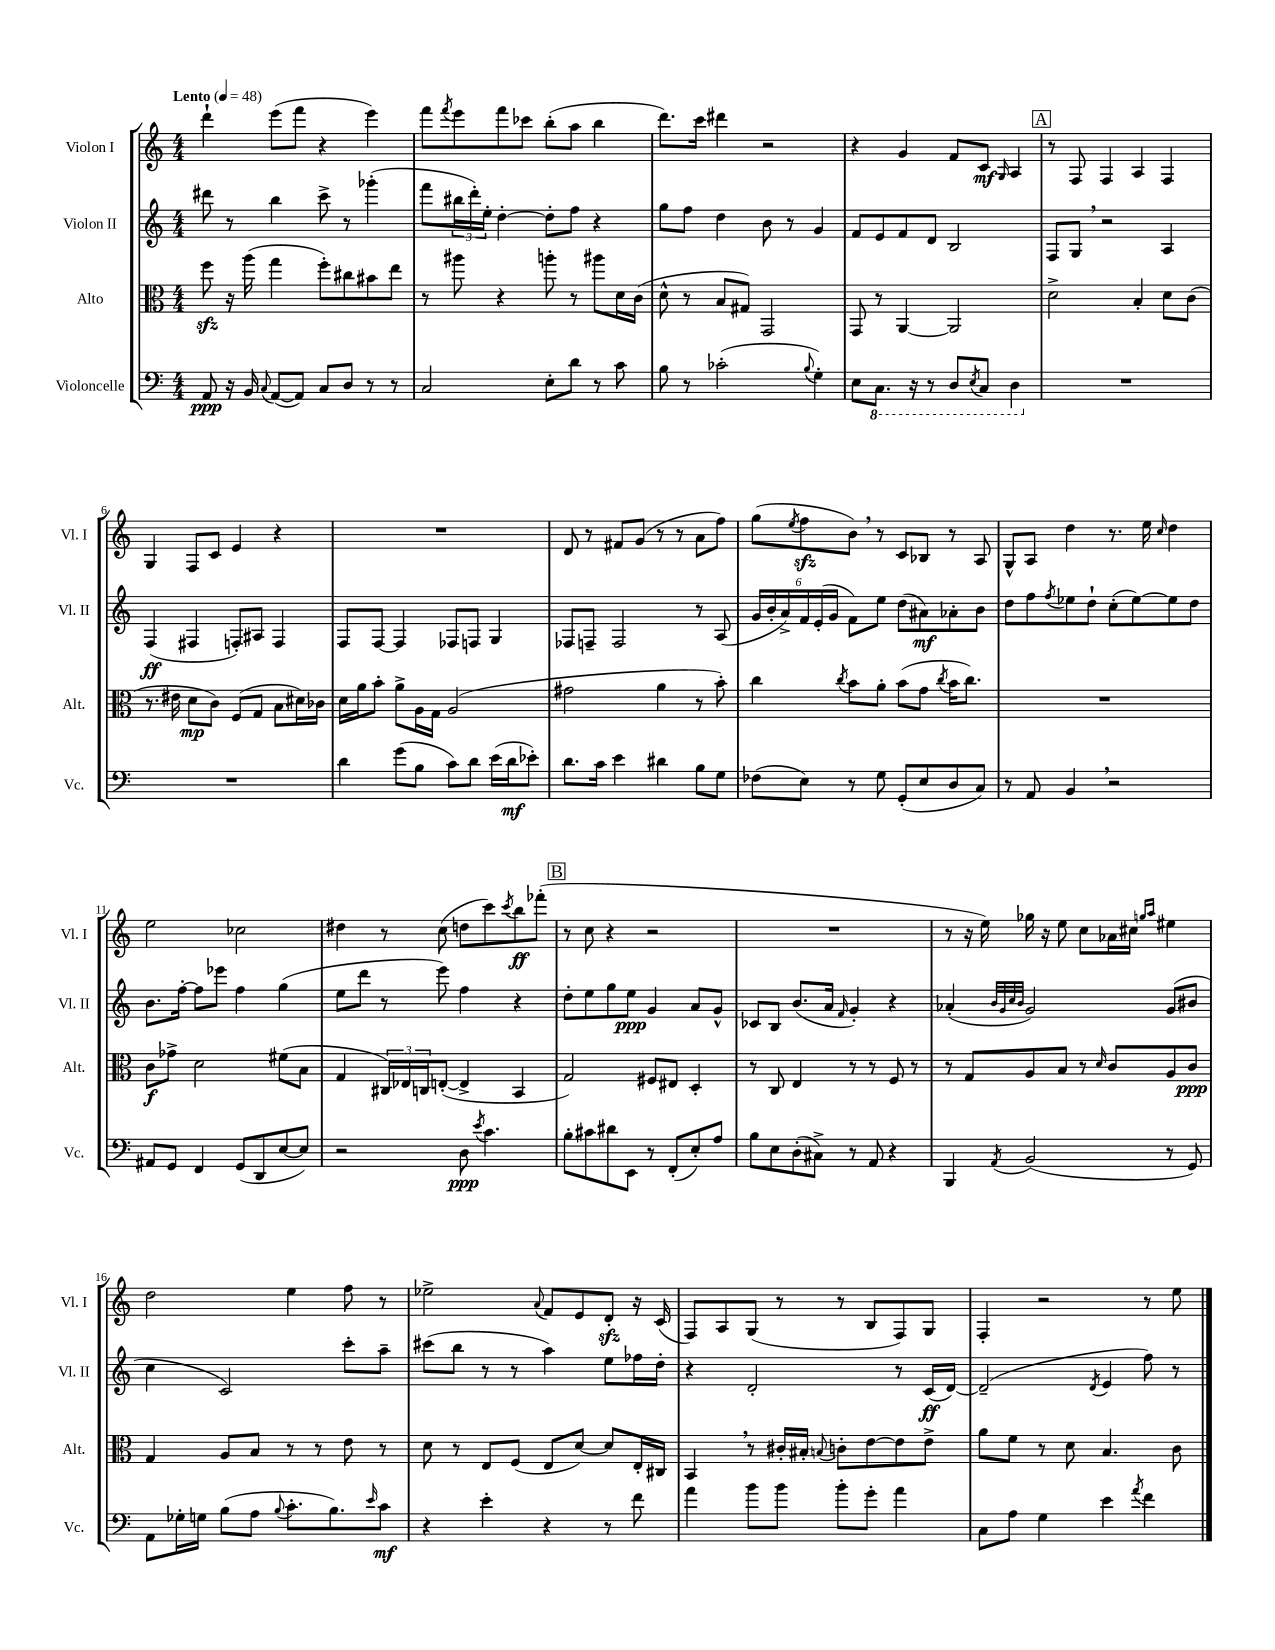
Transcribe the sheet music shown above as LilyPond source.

<<
\new StaffGroup <<
\new Staff = "s0" \with { instrumentName = "Violon I" shortInstrumentName = "Vl. I" } {
    \clef treble \key c \major \numericTimeSignature \time 4/4 \tempo "Lento" 4 = 48
    d'''4-! e'''8( f'''8 r4 e'''4) |
    f'''8 \acciaccatura { f'''8 } e'''8 f'''8 ces'''8 b''8-.( a''8 b''4 |
    d'''8.) c'''16 dis'''4 r2 |
    r4 g'4 f'8 c'8\mf \grace { g16 } a4 |
    \mark \markup { \box "A" } r8 f8 f4 a4 f4 |
    g4 f8 c'8 e'4 r4 |
    R1 |
    d'8 r8 fis'8 g'8( r8 r8 a'8 f''8) |
    g''8( \acciaccatura { e''8 } f''8\sfz b'8) \breathe r8 c'8 bes8 r8 a8 |
    g8-^ a8 d''4 r8. e''16 \grace { c''16 } d''4 |
    e''2 ces''2 |
    dis''4 r8 c''8( d''8 c'''8) \acciaccatura { c'''8 } b''8\ff fes'''8-.( |
    \mark \markup { \box "B" } r8 c''8 r4 r2 |
    R1 |
    r8 r16 e''16) ges''16 r16 e''8 c''8 aes'16 cis''16 \grace { g''16 a''16 } eis''4 |
    d''2 e''4 f''8 r8 |
    ees''2-> \appoggiatura { a'8 } f'8 e'8 d'8-.\sfz r16 c'16( |
    f8) a8 g8( r8 r8 b8 f8) g8 |
    f4-. r2 r8 e''8 \bar "|." |
}
\new Staff = "s1" \with { instrumentName = "Violon II" shortInstrumentName = "Vl. II" } {
    \clef treble \key c \major \numericTimeSignature \time 4/4
    dis'''8 r8 b''4 c'''8-> r8 ges'''4-.( |
    f'''8 \tuplet 3/2 { bis''16 d'''16-.) e''16-. } d''4~-. d''8-. f''8 r4 |
    g''8 f''8 d''4 b'8 r8 g'4 |
    f'8 e'8 f'8 d'8 b2 |
    \mark \markup { \box "A" } f8 g8 \breathe r2 a4 |
    f4\ff( fis4 f8-.) ais8 f4 |
    f8 f8~ f4 fes8 f8 g4 |
    fes8 f8-- f2 r8 a8( |
    \tuplet 6/4 { g'16 b'16-. a'16->) f'16 e'16-.( g'16 } f'8) e''8 d''8( ais'8\mf) aes'8-. b'8 |
    d''8 f''8 \acciaccatura { f''8 } ees''8 d''8-! c''8-.( ees''8~) ees''8 d''8 |
    b'8. f''16~-. f''8 ees'''8 f''4 g''4( |
    e''8 d'''8 r8 e'''8) f''4 r4 |
    \mark \markup { \box "B" } d''8-. e''8 g''8 e''8\ppp g'4 a'8 g'8-^ |
    ces'8 b8 b'8.( a'16 \grace { f'16 } g'4-.) r4 |
    aes'4-.( \grace { b'32 g'32 c''32 b'32 } g'2) g'8( bis'8 |
    c''4 c'2) c'''8-. a''8-- |
    cis'''8( b''8 r8 r8 a''4) e''8 fes''16 d''16-. |
    r4 d'2-. r8 c'16\ff( d'16~) |
    d'2--( \acciaccatura { d'8 } e'4 f''8) r8 \bar "|." |
}
\new Staff = "s2" \with { instrumentName = "Alto" shortInstrumentName = "Alt." } {
    \clef alto \key c \major \numericTimeSignature \time 4/4
    f''8\sfz r16 a''16( g''4 f''8-.) cis''8 bis'8 e''8 |
    r8 ais''8 r4 a''8-. r8 ais''8 d'16 c'16( |
    d'8-^ r8 b8 gis8) g,2 |
    g,8 r8 a,4~ a,2 |
    \mark \markup { \box "A" } d'2-> b4-. d'8 c'8( |
    r8. eis'16 d'8\mp c'8) f8( g8 b8 dis'16) ces'16 |
    d'16 a'16 b'8-. a'8-> a16 g16 a2( |
    gis'2 a'4 r8 b'8-.) |
    c''4 \acciaccatura { c''8 } b'8 a'8-. b'8( g'8 \acciaccatura { c''8 } b'16 c''8.) |
    R1 |
    c'8\f ges'8-> d'2 fis'8( b8 |
    g4 \tuplet 3/2 { cis16) ees16 c16 } e8~-.( e4-> b,4 |
    \mark \markup { \box "B" } g2) fis8 eis8 d4-. |
    r8 c8 e4 r8 r8 f8 r8 |
    r8 g8 a8 b8 r8 \grace { d'16 } c'8 a8 c'8\ppp |
    g4 a8 b8 r8 r8 e'8 r8 |
    d'8 r8 e8 f8( e8 d'8~) d'8 e16-. cis16 |
    b,4 \breathe r8 cis'16-. bis16-. \appoggiatura { b8 } c'8-. e'8~ e'8 e'8-> |
    a'8 f'8 r8 d'8 b4. c'8 \bar "|." |
}
\new Staff = "s3" \with { instrumentName = "Violoncelle" shortInstrumentName = "Vc." } {
    \clef bass \key c \major \numericTimeSignature \time 4/4
    a,8\ppp r16 b,16 \appoggiatura { c8 } a,8~( a,8) c8 d8 r8 r8 |
    c2 e8-. d'8 r8 c'8 |
    b8 r8 ces'2-.( \appoggiatura { b8 } g4-.) |
    e8 \ottava #-1 c,8. r16 r8 d,8 \acciaccatura { e,8 } c,8 d,4 \ottava #0 |
    \mark \markup { \box "A" } R1 |
    R1 |
    d'4 g'8( b8 c'8) d'8 e'16( d'16\mf ees'8-.) |
    d'8. c'16 e'4 dis'4 b8 g8 |
    fes8( e8) r8 g8 g,8-.( e8 d8 c8) |
    r8 a,8 b,4 \breathe r2 |
    ais,8 g,8 f,4 g,8( d,8 e8~ e8) |
    r2 d8\ppp \acciaccatura { e'8 } c'4. |
    \mark \markup { \box "B" } b8-. cis'8 dis'8 e,8 r8 f,8-.( e8-.) a8 |
    b8 e8 d8-.( cis8->) r8 a,8 r4 |
    b,,4 \acciaccatura { a,8 } b,2( r8 g,8) |
    a,8 ges16-. g16 b8( a8 \appoggiatura { b8 } c'8.-. b8.) \grace { e'16 } c'8\mf |
    r4 e'4-. r4 r8 f'8 |
    a'4 b'8 b'8 b'8-. g'8-. a'4 |
    c8 a8 g4 e'4 \acciaccatura { a'8 } f'4 \bar "|." |
}
>>
>>
